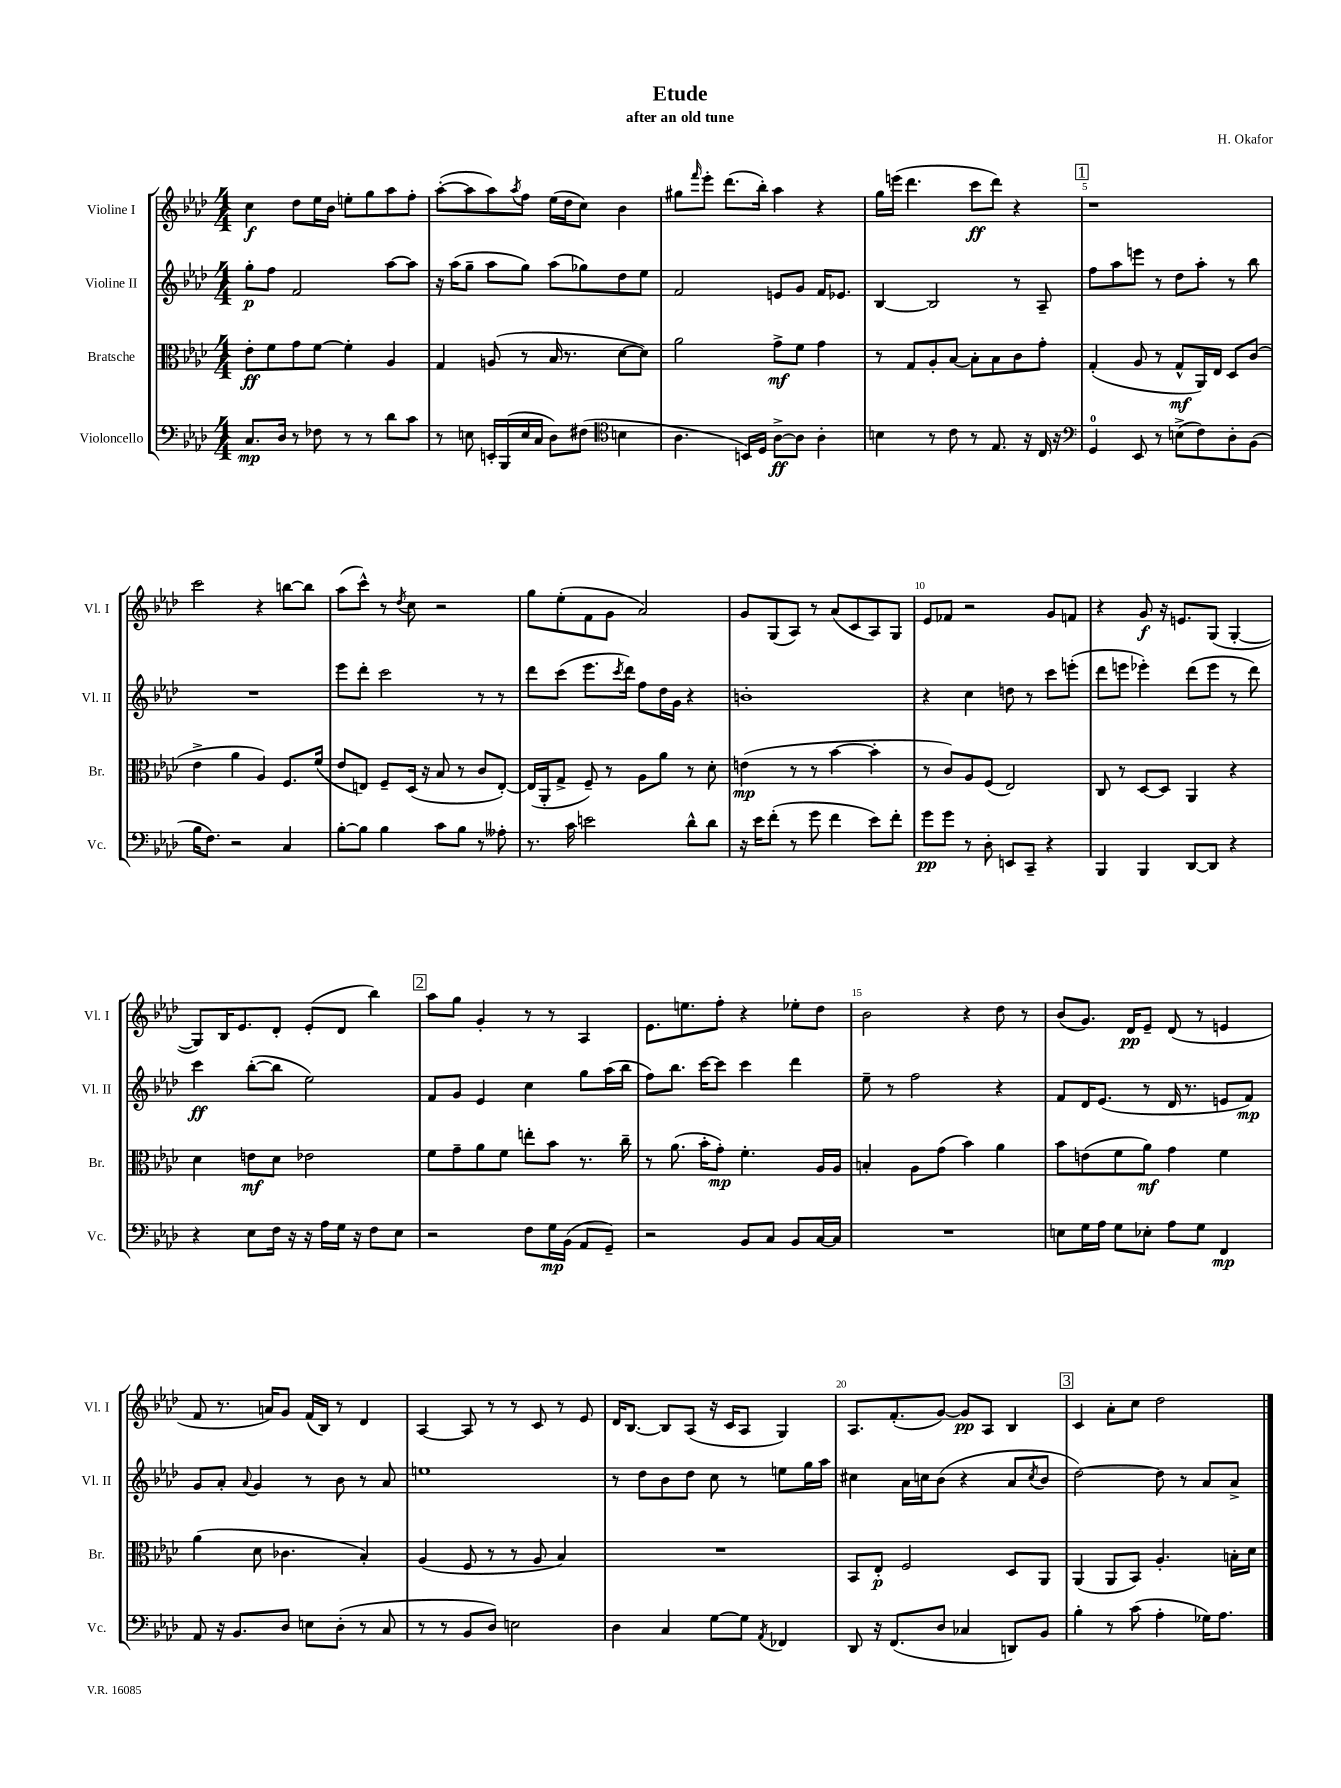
\header { title = "Etude" composer = "H. Okafor" subtitle = "after an old tune" }
<<
\new StaffGroup <<
\new Staff = "s0" \with { instrumentName = "Violine I" shortInstrumentName = "Vl. I" } {
    \clef treble \key aes \major \numericTimeSignature \time 4/4
    c''4\f des''8 ees''16 bes'16 e''8-. g''8 aes''8 f''8-. |
    aes''8~-.( aes''8 aes''8) \acciaccatura { aes''8 } f''8 ees''16( des''16 c''8) bes'4 |
    gis''8 \grace { f'''16 } ees'''8-. des'''8.( bes''16-.) aes''4 r4 |
    g''16 e'''16( des'''4. c'''8\ff des'''8) r4 |
    \mark \markup { \box "1" } r1 |
    c'''2 r4 b''8~ b''8 |
    aes''8( c'''8-^) r8 \acciaccatura { des''8 } c''8 r2 |
    g''8 ees''8-.( f'8 g'8 aes'2) |
    g'8 g8( aes8) r8 aes'8( c'8 aes8) g8 |
    ees'8 fes'8 r2 g'8 f'8 |
    r4 g'8\f r16 e'8. g8( g4~-. |
    g8) bes16 ees'8. des'8-. ees'8-.( des'8 bes''4) |
    \mark \markup { \box "2" } aes''8 g''8 g'4-. r8 r8 aes4 |
    ees'8. e''8. f''8-. r4 ees''8-. des''8 |
    bes'2 r4 des''8 r8 |
    bes'8( g'8.) des'16\pp ees'8-- des'8( r8 e'4 |
    f'8 r8. a'16) g'8 f'16( bes16) r8 des'4 |
    aes4~ aes8 r8 r8 c'8 r8 ees'8 |
    des'16 bes8.~ bes8 aes8( r16 c'16 aes8 g4) |
    aes8. f'8.-.( g'8~) g'8\pp aes8 bes4 |
    \mark \markup { \box "3" } c'4 aes'8-. c''8 des''2 \bar "|." |
}
\new Staff = "s1" \with { instrumentName = "Violine II" shortInstrumentName = "Vl. II" } {
    \clef treble \key aes \major \numericTimeSignature \time 4/4
    g''8-.\p f''8 f'2 aes''8~ aes''8 |
    r16 aes''16( g''8-- aes''8 g''8) aes''8( ges''8) des''8 ees''8 |
    f'2 e'8 g'8 f'16 ees'8. |
    bes4~ bes2 r8 aes8-- |
    \mark \markup { \box "1" } f''8 aes''8 e'''8 r8 des''8 aes''8-. r8 bes''8 |
    R1 |
    ees'''8 des'''8-. c'''2 r8 r8 |
    des'''8 c'''8( ees'''8. \acciaccatura { c'''8 } des'''16) f''8 des''16 g'16 r4 |
    b'1-. |
    r4 c''4 d''8 r8 c'''8 e'''8-.( |
    des'''8 e'''8 ees'''4-.) des'''8( ees'''8 r8 des'''8) |
    c'''4\ff bes''8~-.( bes''8 ees''2) |
    \mark \markup { \box "2" } f'8 g'8 ees'4 c''4 g''8 aes''16( bes''16 |
    f''8) bes''8. c'''16~ c'''8 c'''4 des'''4 |
    ees''8-- r8 f''2 r4 |
    f'8 des'16 ees'8.( r8 des'16 r8. e'8 f'8\mp) |
    g'8 aes'8-. \appoggiatura { aes'8 } g'4 r8 bes'8 r8 aes'8 |
    e''1 |
    r8 des''8 bes'8 des''8 c''8 r8 e''8 g''16 aes''16 |
    cis''4 aes'16 c''16 bes'8( r4 aes'8 \acciaccatura { c''8 } bes'8 |
    \mark \markup { \box "3" } des''2~) des''8 r8 aes'8 aes'8-> \bar "|." |
}
\new Staff = "s2" \with { instrumentName = "Bratsche" shortInstrumentName = "Br." } {
    \clef alto \key aes \major \numericTimeSignature \time 4/4
    ees'8-.\ff f'8 g'8 f'8~ f'4-. aes4 |
    g4 a8( r8 bes16 r8. des'8~ des'8) |
    aes'2 g'8->\mf f'8 g'4 |
    r8 g8 aes8-. bes8~ bes8-. bes8 c'8 g'8-. |
    \mark \markup { \box "1" } g4-.( aes8 r8 g8-^\mf aes,16) ees16 des8 c'8( |
    ees'4-> aes'4 aes4) f8. f'16( |
    ees'8 e8) f8-- des16( r16 bes8 r8 c'8 e8~-.) |
    e16( aes,16-. g8-> f8--) r8 aes8 aes'8 r8 des'8-. |
    e'4\mp( r8 r8 bes'4~ bes'4-. |
    r8 c'8) aes8 f8( ees2) |
    c8 r8 des8~ des8 aes,4 r4 |
    des'4 e'8\mf des'8 ees'2 |
    \mark \markup { \box "2" } f'8 g'8-- aes'8 f'8 e''8-. bes'8 r8. c''16-- |
    r8 aes'8.( bes'16-. g'8-.\mp) f'4.-. aes16 aes16 |
    b4-. aes8 g'8( bes'4) aes'4 |
    bes'8 e'8( f'8 aes'8\mf) g'4 f'4 |
    aes'4( des'8 ces'4. bes4-.) |
    aes4( f8 r8 r8 aes8 bes4) |
    R1 |
    bes,8 ees8-.\p f2 des8 aes,8 |
    \mark \markup { \box "3" } aes,4( aes,8 bes,8) aes4.-. b16-. des'16 \bar "|." |
}
\new Staff = "s3" \with { instrumentName = "Violoncello" shortInstrumentName = "Vc." } {
    \clef bass \key aes \major \numericTimeSignature \time 4/4
    c8.\mp des16 r8 fes8 r8 r8 des'8 c'8 |
    r8 e8 e,16-. bes,,16( e16 c16 des8) fis8( \clef tenor b4 |
    aes4. b,16) des16 aes8~->\ff aes8 aes4-. |
    b4 r8 c'8 r8 ees8. r16 c16 r16 |
    \mark \markup { \box "1" } \clef bass g,4-0 ees,8 r8 e8->( f8) des8-. bes,8( |
    bes16 f8.) r2 c4 |
    bes8~-. bes8 bes4 c'8 bes8 r8 aeses8-. |
    r8. c'16 e'2 des'8-^ des'8 |
    r16 ees'16 f'8-.( r8 g'8 f'4 ees'8) f'8-. |
    g'8\pp g'8 r8 des8-. e,8 c,8-- r4 |
    bes,,4 bes,,4 des,8~ des,8 r4 |
    r4 ees8 f16 r16 r16 aes16 g16 r16 f8 ees8 |
    \mark \markup { \box "2" } r2 f8 g16\mp bes,16( aes,8 g,8--) |
    r2 bes,8 c8 bes,8 c16~ c16 |
    R1 |
    e8 g16 aes16 g8 ees8-. aes8 g8 f,4\mp |
    aes,8 r16 bes,8. des8 e8 des8-.( r8 c8 |
    r8 r8 bes,8 des8) e2 |
    des4 c4 g8~ g8 \acciaccatura { aes,8 } fes,4 |
    des,8 r16 f,8.( des8 ces4 d,8) bes,8 |
    \mark \markup { \box "3" } bes4-. r8 c'8( aes4-. ges16) aes8. \bar "|." |
}
>>
>>
\layout { \context { \Score \override BarNumber.break-visibility = ##(#f #t #t) barNumberVisibility = #(every-nth-bar-number-visible 5) } }
